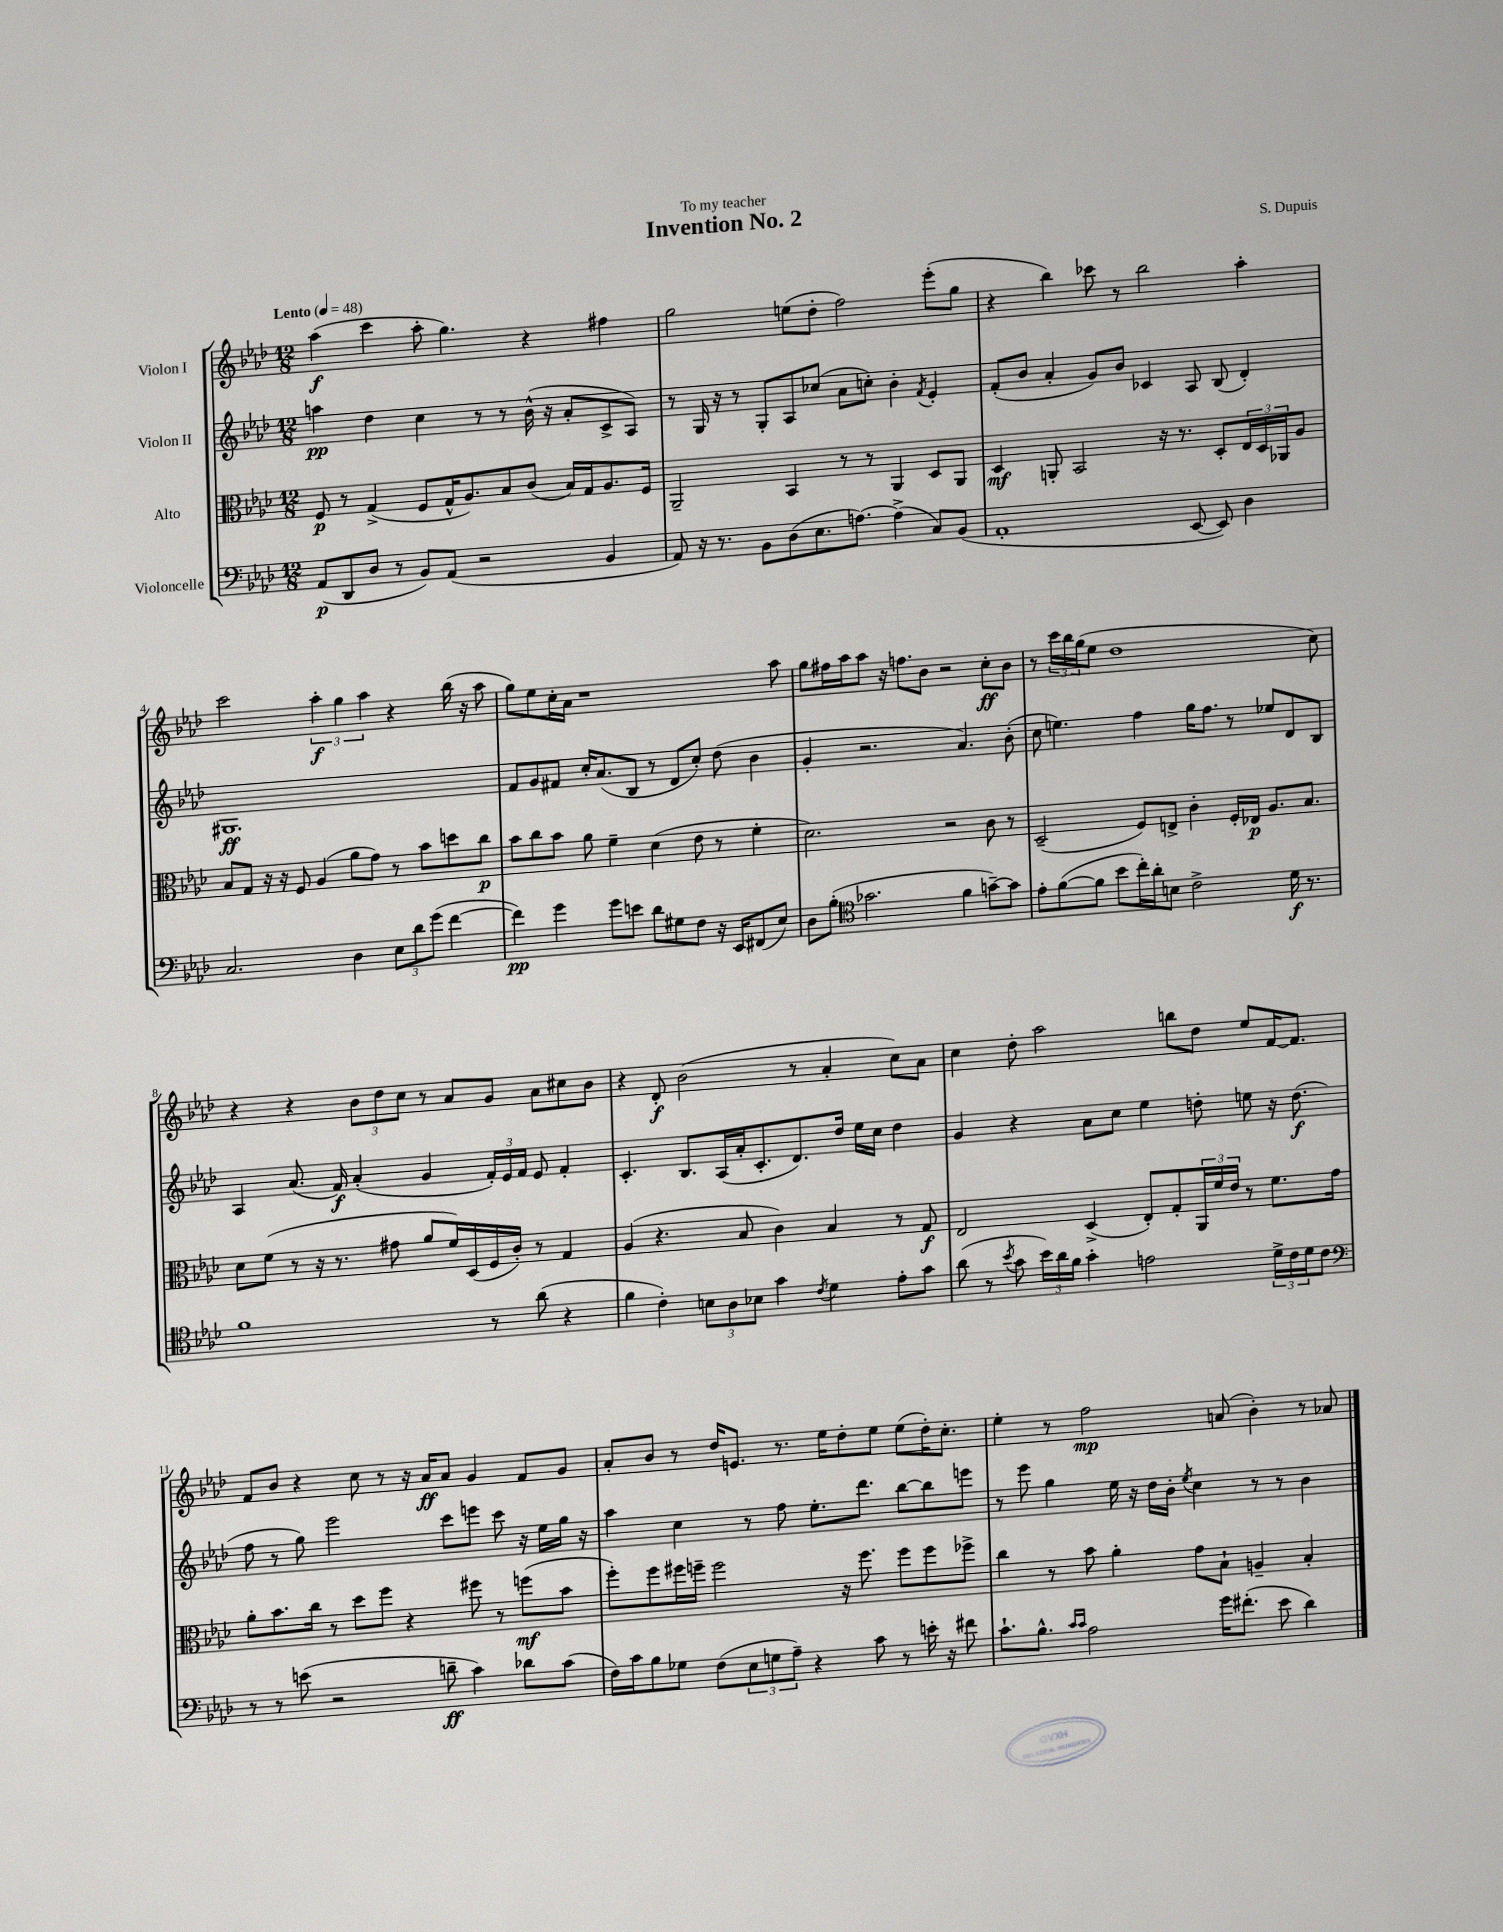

**kern	**dynam	**kern	**dynam	**kern	**dynam	**kern	**dynam
*part4	*part4	*part3	*part3	*part2	*part2	*part1	*part1
*staff4	*staff4	*staff3	*staff3	*staff2	*staff2	*staff1	*staff1
*I"Violoncelle	*	*I"Alto	*	*I"Violon II	*	*I"Violon I	*
*clefF4	*	*clefC3	*	*clefG2	*	*clefG2	*
*k[b-e-a-d-]	*	*k[b-e-a-d-]	*	*k[b-e-a-d-]	*	*k[b-e-a-d-]	*
*M12/8	*	*M12/8	*	*M12/8	*	*M12/8	*
*MM48	*	*MM48	*	*MM48	*	*MM48	*
=1	=1	=1	=1	=1	=1	=1	=1
!	!	!	!	!	!	!LO:TX:a:B:t=Lento	!
(8AA-/L	p	8F/	p	4aan\	pp	(4aa-\	f
8DD-/	.	8r	.	.	.	.	.
8D-/J	.	(4G^/	.	4dd-\	.	4ccc\	.
8r	.	.	.	.	.	.	.
8BB-/L)	.	8F/L	.	4cc\	.	8aa-'\	.
(8AA-/J	.	16G^^/K	.	.	.	4.gg\)	.
.	.	8.A-/)	.	.	.	.	.
2r	.	.	.	8r	.	.	.
.	.	8B-/	.	8r	.	.	.
.	.	(8c/J	.	(16b-^^\	.	4r	.
.	.	.	.	16r	.	.	.
.	.	16B-/LL)	.	8a-'/L	.	.	.
.	.	16G/J	.	.	.	.	.
4BB-/	.	8.A-/	.	8c^/	.	4ff#X\	.
.	.	.	.	8A-/J)	.	.	.
.	.	16F/Jk	.	.	.	.	.
=2	=2	=2	=2	=2	=2	=2	=2
8AA-/)	.	2AA-~/	.	8r	.	2gg\	.
16r	.	.	.	16G/	.	.	.
8.r	.	.	.	16r	.	.	.
.	.	.	.	8r	.	.	.
8BB-\L	.	.	.	8G'/L	.	.	.
(8D-\	.	4BB-/	.	8A-/	.	(8een\L	.
8.E-\	.	.	.	(8cc-X/J	.	8dd-'\J	.
.	.	8r	.	8a-\L	.	2ff\)	.
[8.An\J)	.	.	.	.	.	.	.
.	.	8r	.	8ccn'\J)	.	.	.
(4A^\]	.	4AA-/	.	4b-'\	.	.	.
.	.	.	.	8qf/	.	.	.
8C/L)	.	8D-/L	.	4e-'/	.	(8eee-'\L	.
(8BB-/J	.	8AA-/J	.	.	.	8gg\J	.
=3	=3	=3	=3	=3	=3	=3	=3
1AA-'	.	4D-/	mf	(8f'/L	.	4r	.
.	.	.	.	8b-/J	.	.	.
.	.	8AAn'/	.	4a-'/	.	4bb-\)	.
.	.	2BB-/	.	.	.	.	.
.	.	.	.	8g/L)	.	8ccc-X\	.
.	.	.	.	8b-/J	.	8r	.
.	.	.	.	4c-X/	.	2bb-\	.
.	.	16r	.	.	.	.	.
.	.	8.r	.	.	.	.	.
[8EE-/	.	.	.	8A-/	.	.	.
8EE-/])	.	8D-'/L	.	(8B-/	.	.	.
4D-\	.	24E-/L	.	4d-'/)	.	4aa-'\	.
.	.	24D-/	.	.	.	.	.
.	.	24AA-X/J	.	.	.	.	.
.	.	8A-/J	.	.	.	.	.
!!LO:LB:g=z
=4	=4	=4	=4	=4	=4	=4	=4
2.C/	.	8B-/L	.	1.G#X	ff	2ccc\	.
.	.	8G/J	.	.	.	.	.
.	.	16r	.	.	.	.	.
.	.	16r	.	.	.	.	.
.	.	8F/	.	.	.	.	.
.	.	(4A-/	.	.	.	6aa-'\	f
.	.	.	.	.	.	6gg\	.
4D-\	.	8a-\L	.	.	.	.	.
.	.	.	.	.	.	6aa-\	.
.	.	8g\J)	.	.	.	.	.
12E-\L	.	8r	.	.	.	4r	.
12d-\	.	.	.	.	.	.	.
.	.	8b-\L	.	.	.	.	.
(12g\J	.	.	.	.	.	.	.
[4f\	.	8ddn\	.	.	.	(16bb-\	.
.	.	.	.	.	.	16r	.
.	.	8cc\J	p	.	.	8aa-\	.
=5	=5	=5	=5	=5	=5	=5	=5
4f\])	pp	8b-\L	.	8f/L	.	8gg\L)	.
.	.	8cc\	.	8g/	.	8ee-\	.
4g\	.	8b-\J	.	8f#X/J	.	16cc'\L	.
.	.	.	.	.	.	16a-\JJ	.
.	.	8a-\	.	16cc'/KL	.	1r	.
.	.	.	.	(8.a-/	.	.	.
8g\L	.	4f~\	.	.	.	.	.
8en\J	.	.	.	8B-/J	.	.	.
8d-\L	.	(4d-\	.	8r	.	.	.
8G#X\	.	.	.	8d-/L	.	.	.
8F\J	.	8e-\	.	8cc'/J)	.	.	.
16r	.	8r	.	(8dd-\	.	.	.
16EE-/KL	.	.	.	.	.	.	.
(8FF#X/	.	4f'\	.	4b-\	.	.	.
8E-/J)	.	.	.	.	.	8aa-\	.
=6	=6	=6	=6	=6	=6	=6	=6
8D-\L	.	2.d-\)	.	4g'/	.	8gg\L	.
(8B-'\J	.	.	.	.	.	16ff#X\L	.
.	.	.	.	.	.	16aa-\J	.
*clefC4	*	*	*	*	*	*	*
2.g-X\	.	.	.	2.r	.	8aa-\J	.
.	.	.	.	.	.	16r	.
.	.	.	.	.	.	8.ffn\L	.
.	.	.	.	.	.	8b-\J	.
.	.	2r	.	.	.	2r	.
4f\	.	.	.	4.a-/)	.	.	.
[8gn~\L)	.	8c\	.	.	.	8cc'\L	ff
8g\J]	.	8r	.	(8b-'\	.	8b-\J	.
=7	=7	=7	=7	=7	=7	=7	=7
8e-'\L	.	(2D-~/	.	8cc\	.	8r	.
([8f\	.	.	.	4.een\)	.	24ccc\LL	.
.	.	.	.	.	.	24bb-\	.
.	.	.	.	.	.	(24gg\J	.
8f\J]	.	.	.	.	.	8ee-\J	.
8b-\L	.	.	.	.	.	1dd-	.
16cc'\L)	.	8F/L)	.	4ff\	.	.	.
16a-'\J	.	.	.	.	.	.	.
8Bn\J	.	8En^/J	.	.	.	.	.
2c^\	.	4c'\	.	16gg\KL	.	.	.
.	.	.	.	8.ff\J	.	.	.
.	.	16F'/LL	.	8r	.	.	.
.	.	16E-X/JJ	p	.	.	.	.
.	.	8.A-/L	.	8ee-X/L	.	.	.
16d-\	f	.	.	8d-/	.	.	.
8.r	.	8.B-/J	.	.	.	.	.
.	.	.	.	8B-/J	.	8cc\)	.
!!LO:LB:g=z
=8	=8	=8	=8	=8	=8	=8	=8
1f	.	8d-\L	.	4A-/	.	4r	.
.	.	(8f\J	.	.	.	.	.
.	.	8r	.	(8.a-/	.	4r	.
.	.	16r	.	.	.	.	.
.	.	8.r	.	16f/)	f	.	.
.	.	.	.	(4a-'/	.	12b-\L	.
.	.	.	.	.	.	12dd-\	.
.	.	8g#X\	.	.	.	.	.
.	.	.	.	.	.	12cc\J	.
.	.	8a-/L	.	4g/	.	8r	.
.	.	16f/L)	.	.	.	8a-/L	.
.	.	(16D-/	.	.	.	.	.
8r	.	16F/	.	24f'/LL)	.	8g/J	.
.	.	.	.	24e-/	.	.	.
.	.	16c'/JJ)	.	.	.	.	.
.	.	.	.	24f/JJ	.	.	.
(8a-\	.	8r	.	8e-/	.	8a-\L	.
4r	.	4G/	.	4f'/	.	8cc#X\	.
.	.	.	.	.	.	8b-\J	.
=9	=9	=9	=9	=9	=9	=9	=9
4f\	.	(4A-/	.	4.c'/	.	4r	.
4c'\)	.	4.r	.	.	.	8d-'/	f
.	.	.	.	8.B-/L	.	(2b-\	.
12Bn\L	.	.	.	.	.	.	.
.	.	.	.	(16A-/L	.	.	.
12A-\	.	.	.	.	.	.	.
.	.	8B-/	.	16a-'/J	.	.	.
12B-X\J	.	.	.	.	.	.	.
.	.	.	.	8.c'/	.	.	.
4g\	.	4c\)	.	.	.	.	.
.	.	.	.	8.d-/)	.	8r	.
8qc/	.	.	.	.	.	.	.
4d-\	.	4B-/	.	.	.	4a-'/	.
.	.	.	.	16dd-/Jk	.	.	.
.	.	.	.	16ee-\LL	.	.	.
.	.	.	.	16cc\JJ	.	.	.
8e-'\L	.	8r	.	4dd-\	.	8cc\L)	.
8g\J	.	8G/	f	.	.	8a-\J	.
=10	=10	=10	=10	=10	=10	=10	=10
(8a-\	.	2E-/	.	4g/	.	4cc\	.
8r	.	.	.	.	.	.	.
8qb-/	.	.	.	.	.	.	.
8g\	.	.	.	4r	.	8dd-'\	.
24b-\LL)	.	.	.	.	.	2aa-\	.
24a-\	.	.	.	.	.	.	.
24f\JJ	.	.	.	.	.	.	.
4g'\	.	(4D-^/	.	8a-\L	.	.	.
.	.	.	.	8cc\J	.	.	.
2en\	.	8E-'/L)	.	4ee-\	.	.	.
.	.	8G'/	.	.	.	8bbn\L	.
.	.	24AA-/L	.	8ddn'\	.	8dd-\J	.
.	.	24f/	.	.	.	.	.
.	.	24e-/JJ	.	.	.	.	.
.	.	8r	.	8een\	.	8ee-/L	.
24d-^\LL	.	8.f\L	.	16r	.	[16f/K	.
24c\	.	.	.	.	.	.	.
.	.	.	.	(8.dd\	f	8.f/J]	.
24d-\J	.	.	.	.	.	.	.
8c\J	.	.	.	.	.	.	.
.	.	16g\Jk	.	.	.	.	.
!!LO:LB:g=z
=11	=11	=11	=11	=11	=11	=11	=11
*clefF4	*	*	*	*	*	*	*
8r	.	8a-'\L	.	8ff\	.	8f/L	.
8r	.	8.b-\	.	8r	.	8b-/J	.
(8en\	.	.	.	8gg\)	.	4r	.
.	.	16cc\Jk	.	.	.	.	.
2r	.	8r	.	2eee-\	.	.	.
.	.	8dd-\L	.	.	.	8cc\	.
.	.	8ff\J	.	.	.	8r	.
.	.	4r	.	.	.	16r	.
.	.	.	.	.	.	16a-/KL	ff
8dn~\	ff	.	.	8ccc\L	.	8a-/J	.
4c\)	.	8ff#X\	.	8eeen\J	.	4g/	.
.	.	8r	.	8ccc\	.	.	.
8d-X\L	.	(8ffn\L	mf	16r	.	8f/L	.
.	.	.	.	16ee-\LL	.	.	.
(8c\J	.	8b-\J	.	16gg\JJ	.	8g/J	.
.	.	.	.	16r	.	.	.
=12	=12	=12	=12	=12	=12	=12	=12
16F\LL)	.	8ff'\L)	.	4aa-\	.	8a-'/L	.
16c\J	.	.	.	.	.	.	.
8B-\	.	8ff\	.	.	.	8b-/J	.
8G-X\J	.	16ff#X\L	.	4cc\	.	8r	.
.	.	16ffn~\JJ	.	.	.	.	.
(8F\L	.	2ff\	.	.	.	16dd-/KL	.
.	.	.	.	.	.	8.en/J	.
12E-\	.	.	.	8r	.	.	.
12Gn\	.	.	.	.	.	.	.
.	.	.	.	8ff\	.	8.r	.
12A-~\J)	.	.	.	.	.	.	.
4r	.	.	.	8.ee-'\L	.	.	.
.	.	.	.	.	.	16ee-\KL	.
.	.	16r	.	.	.	8dd-'\	.
.	.	8.ff\	.	8.ddd-\J	.	.	.
8c\	.	.	.	.	.	8ee-\J	.
8r	.	8ff\L	.	[8bb-\L	.	(8ee-\L	.
16en'\	.	8ff\	.	8bb-\]	.	16dd-'\K)	.
16r	.	.	.	.	.	8.cc'\J	.
8f#X\	.	8ff-X^\J	.	8eeen\J	.	.	.
=13	=13	=13	=13	=13	=13	=13	=13
8.c`\L	.	4cc\	.	8r	.	4ee-'\	.
.	.	.	.	8eee-\	.	.	.
8.B-^^\J	.	.	.	.	.	.	.
.	.	8r	.	4gg\	.	8r	.
16qqc/LL	.	.	.	.	.	.	.
16qqc/JJ	.	.	.	.	.	.	.
2A-\	.	8b-\	.	.	.	2ff\	mp
.	.	4a-'\	.	16ee-\	.	.	.
.	.	.	.	16r	.	.	.
.	.	.	.	16dd-\LL	.	.	.
.	.	.	.	16b-'\JJ	.	.	.
.	.	.	.	8qee-/	.	.	.
.	.	8g\L	.	4cc\	.	.	.
16g\KL	.	8B-`\J	.	.	.	(8an/	.
(8.f#X'\J	.	.	.	.	.	.	.
.	.	4An~/	.	8r	.	4b-'\)	.
8e-\	.	.	.	8r	.	.	.
4d-\)	.	4B-'/	.	4b-\	.	8r	.
.	.	.	.	.	.	8a-X/	.
==	==	==	==	==	==	==	==
*-	*-	*-	*-	*-	*-	*-	*-
